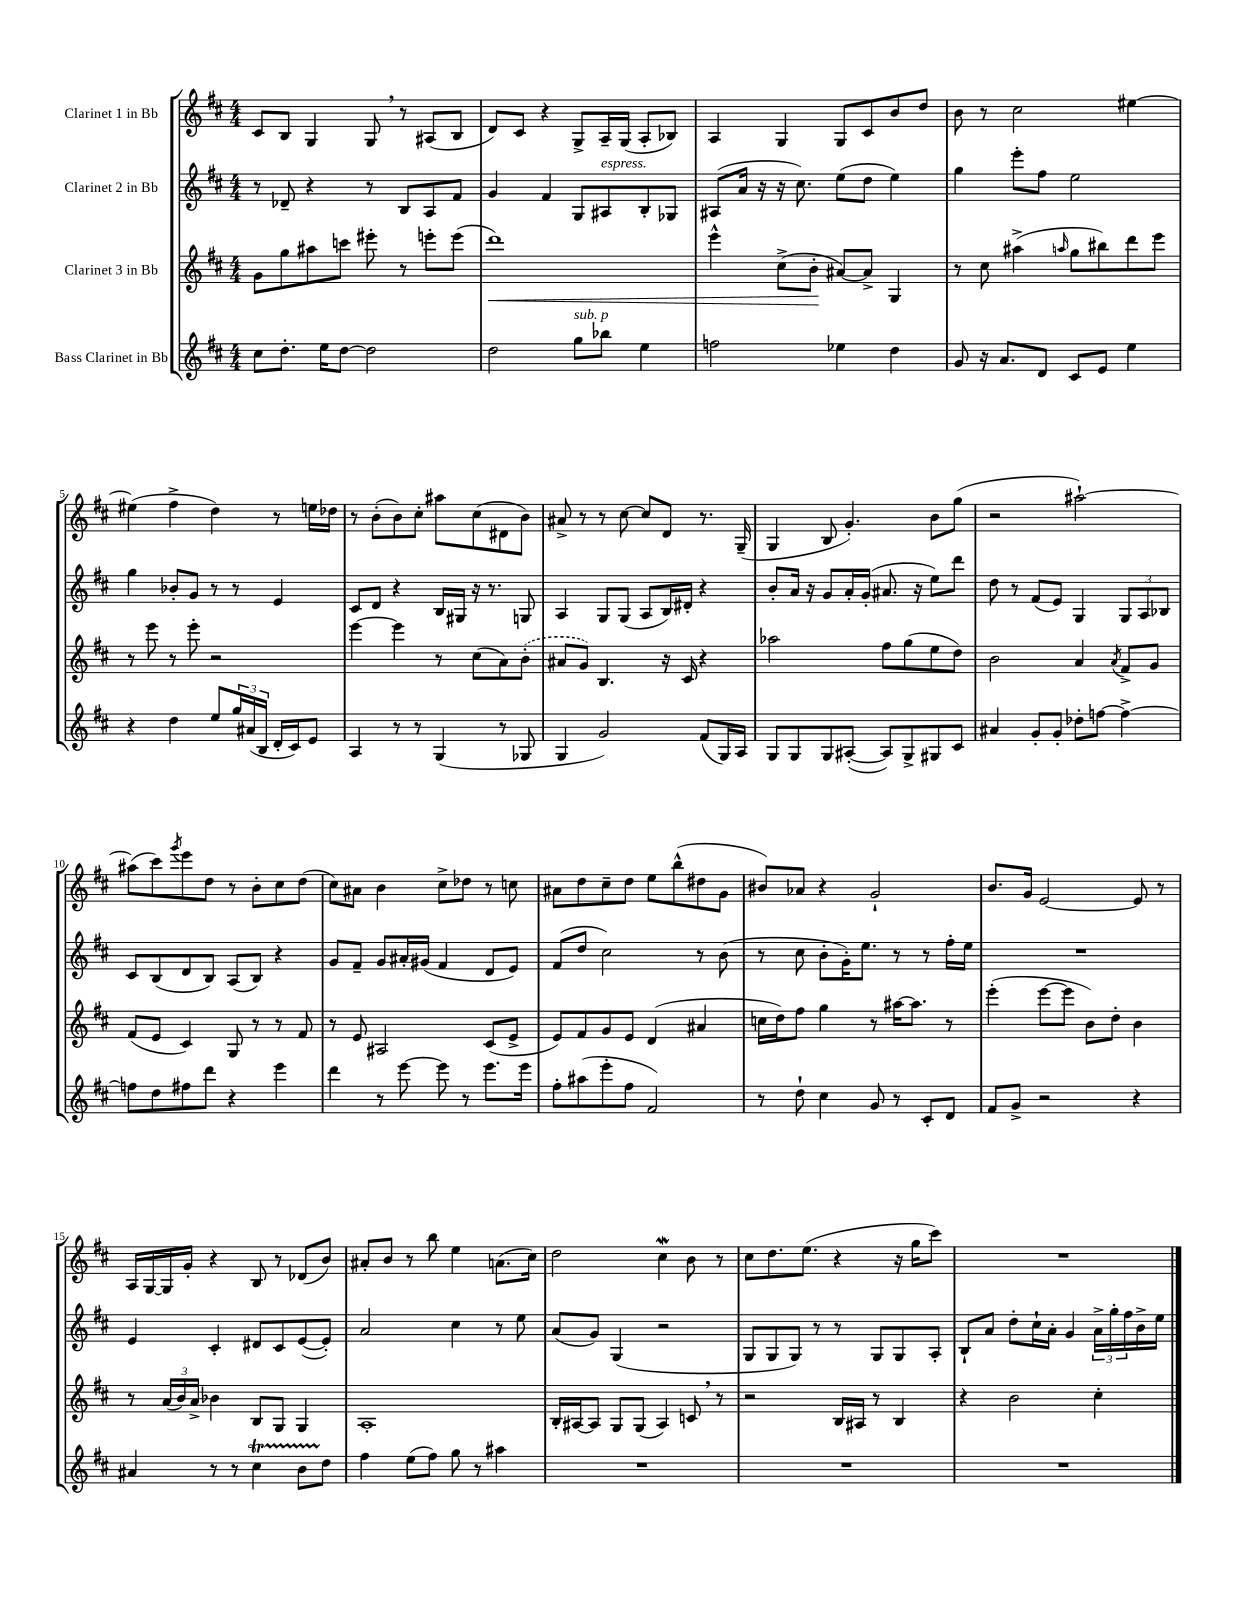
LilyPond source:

<<
\new StaffGroup <<
\new Staff = "s0" \with { instrumentName = "Clarinet 1 in Bb" } {
    \clef treble \key d \major \numericTimeSignature \time 4/4
    cis'8 b8 g4 g8 \breathe r8 ais8( b8 |
    d'8) cis'8 r4 g8-> a16-- g16( a8-. bes8) |
    a4 g4 g8 cis'8 b'8 d''8 |
    b'8 r8 cis''2 eis''4~ |
    eis''4( fis''4-> d''4) r8 e''16 des''16 |
    r8 b'8-.( b'8) cis''8-. ais''8 cis''8( dis'8 b'8) |
    ais'8-> r8 r8 cis''8~ cis''8 d'8 r8. g16--( |
    g4 b8 g'4.-.) b'8 g''8( |
    r2 ais''2~-!) |
    ais''8( cis'''8) \acciaccatura { g'''8 } e'''8 d''8 r8 b'8-. cis''8 d''8( |
    cis''8) ais'8 b'4 cis''8-> des''8 r8 c''8 |
    ais'8 d''8 cis''8-- d''8 e''8 b''8-^( dis''8 g'8 |
    bis'8) aes'8 r4 g'2-! |
    b'8. g'16 e'2~ e'8 r8 |
    a16 g16~ g16 g'16-. r4 b8 r8 des'8( b'8) |
    ais'8-. b'8 r8 b''8 e''4 a'8.( cis''16) |
    d''2 cis''4\mordent b'8 r8 |
    cis''8 d''8. e''8.( r4 r16 g''16 cis'''8) |
    R1 \bar "|." |
}
\new Staff = "s1" \with { instrumentName = "Clarinet 2 in Bb" } {
    \clef treble \key d \major \numericTimeSignature \time 4/4
    r8 des'8-- r4 r8 b8 a8 fis'8 |
    g'4 fis'4 g8 ais8^\markup { \italic "espress." } b8-. ges8 |
    ais8( a'16 r16 r16 cis''8.) e''8( d''8 e''4) |
    g''4 e'''8-. fis''8 e''2 |
    g''4 bes'8-. g'8 r8 r8 e'4 |
    cis'8 d'8 r4 b16 gis16 r16 r8. g8 |
    a4 g8 g8( a8 b16) dis'16-. r4 |
    b'8-. a'16 r16 g'8 a'16-. g'16-.( ais'8. r16 e''8) d'''8 |
    d''8 r8 fis'8( e'8) g4 \tuplet 3/2 { g8 a8 bes8 } |
    cis'8 b8( d'8 b8) a8( b8) r4 |
    g'8 fis'8-- g'8 ais'16-. gis'16( fis'4 d'8 e'8) |
    fis'8( d''8 cis''2) r8 b'8( |
    r8 cis''8 b'8-. g'16-.) e''8. r8 r8 fis''16-. e''16 |
    R1 |
    e'4 cis'4-. dis'8 cis'8 e'8~( e'8-.) |
    a'2 cis''4 r8 e''8 |
    a'8( g'8) g4( r2 |
    g8 g8 g8) r8 r8 g8 g8 a8-. |
    b8-! a'8 d''8-. cis''16-! a'16-. g'4 \tuplet 3/2 { a'16-> g''16-. fis''16 } b'16-> e''16 \bar "|." |
}
\new Staff = "s2" \with { instrumentName = "Clarinet 3 in Bb" } {
    \clef treble \key d \major \numericTimeSignature \time 4/4
    g'8 g''8 ais''8 c'''8 eis'''8-. r8 e'''8-. e'''8( |
    d'''1\<) |
    e'''4-^ cis''8->( b'8-.\! ais'8~) ais'8-> g4 |
    r8 cis''8 ais''4->( \grace { a''16 } g''8 bis''8) d'''8 e'''8 |
    r8 e'''8 r8 e'''8-. r2 |
    e'''4~ e'''4 r8 cis''8( a'8) \once \slurDashed b'8-.( |
    ais'8 g'8) b4. r16 cis'16 r4 |
    aes''2 fis''8 g''8( e''8 d''8) |
    b'2 a'4 \acciaccatura { a'8 } fis'8-> g'8 |
    fis'8( e'8 cis'4) g8 r8 r8 fis'8 |
    r8 e'8 ais2 cis'8( e'8-> |
    e'8) fis'8 g'8 e'8 d'4( ais'4 |
    c''16 d''16) fis''8 g''4 r8 ais''16~ ais''8. r8 |
    e'''4-.( e'''8~ e'''8 b'8) d''8-. b'4 |
    r8 \tuplet 3/2 { a'16( b'16) a'16-> } bes'4 b8 g8 g4 |
    a1-. |
    b16-. ais16~ ais8 g8 g8( ais4) c'8 \breathe r8 |
    r2 b16 ais16 r8 b4 |
    r4 b'2 cis''4-. \bar "|." |
}
\new Staff = "s3" \with { instrumentName = "Bass Clarinet in Bb" } {
    \clef treble \key d \major \numericTimeSignature \time 4/4
    cis''8 d''8.-. e''16 d''8~ d''2 |
    d''2 g''8^\markup { \italic "sub. p" } bes''8 e''4 |
    f''2 ees''4 d''4 |
    g'8 r16 a'8. d'8 cis'8 e'8 e''4 |
    r4 d''4 e''8 \tuplet 3/2 { g''16 ais'16( b16 } d'16-. cis'16) e'8 |
    a4 r8 r8 g4( r8 ges8 |
    g4 g'2) fis'8( g16) a16 |
    g8 g8 g8 ais8~-.( ais8) g8-> gis8 cis'8 |
    ais'4 g'8-. g'8-. des''8-. f''8~ f''4~-> |
    f''8 d''8 fis''8 d'''8 r4 e'''4 |
    d'''4 r8 e'''8~ e'''8 r8 e'''8. e'''16 |
    fis''8-. ais''8( e'''8-. fis''8 fis'2) |
    r8 d''8-! cis''4 g'8 r8 cis'8-. d'8 |
    fis'8 g'8-> r2 r4 |
    ais'4 r8 r8 cis''4\startTrillSpan b'8 d''8\stopTrillSpan |
    fis''4 e''8( fis''8) g''8 r8 ais''4 |
    R1 |
    R1 |
    R1 \bar "|." |
}
>>
>>
